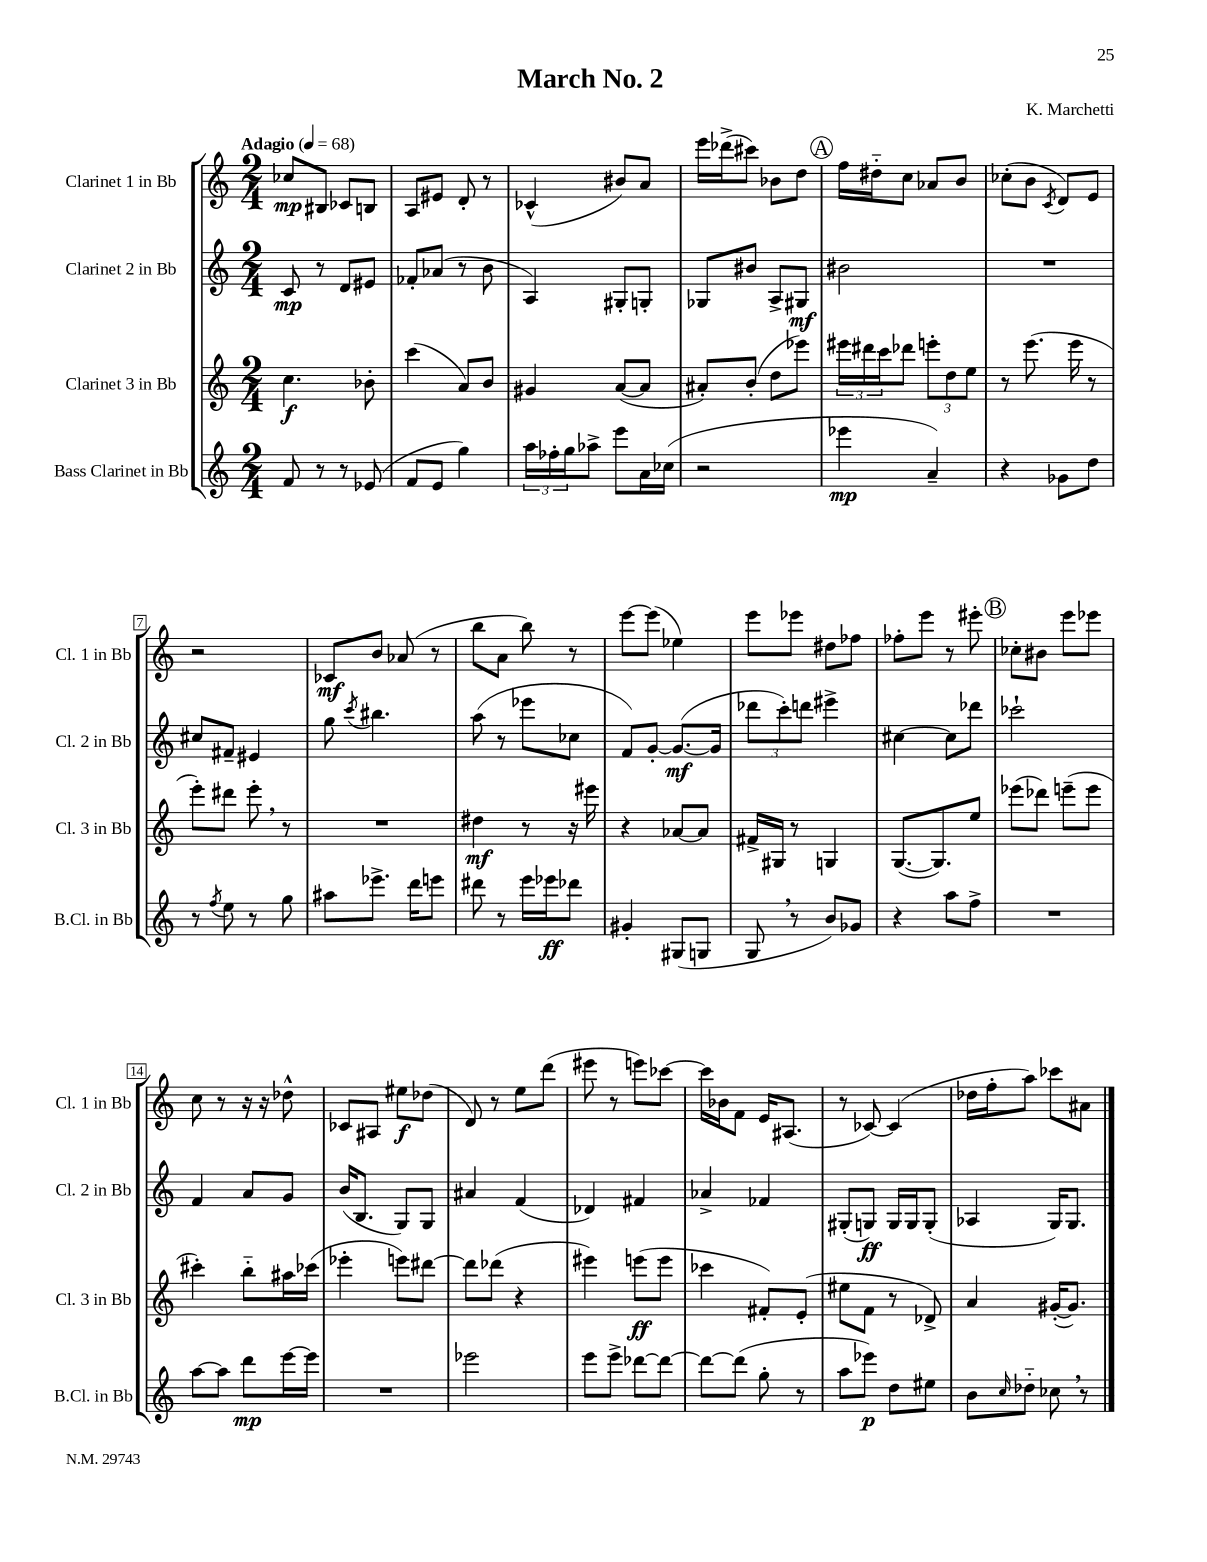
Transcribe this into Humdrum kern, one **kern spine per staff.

**kern	**kern	**kern	**kern
*staff4	*staff3	*staff2	*staff1
*clefG2	*clefG2	*clefG2	*clefG2
*k[]	*k[]	*k[]	*k[]
*M2/4	*M2/4	*M2/4	*M2/4
*MM68	*MM68	*MM68	*MM68
8f/	4.cc\	8c/	8cc-/L
8r	.	8r	8B#/J
8r	.	8d/L	8c-/L
(8e-/	8b-'\	8e#/J	8B/J
=	=	=	=
8f/L	(4ccc\	8f-'/L	8A/L
8e/J	.	(8a-/J	8e#/J
4gg\)	8a/L)	8r	8d'/
.	8b/J	8b\	8r
=	=	=	=
24aa\LL	4g#/	4A/)	(4c-^^/
24ff-'\	.	.	.
24gg\J	.	.	.
8aa-^\J	.	.	.
8eee\L	([8a/L	8G#'/L	8b#/L)
16a\L	8a/]J	8G'/J	8a/J
(16cc-\JJ	.	.	.
=	=	=	=
2r	8a#'/L)	8G-/L	16eee\LL
.	.	.	(16ddd-^\J
.	(8b'/J	8b#/J	8ccc#\J)
.	8dd\L	8A^/L	8b-\L
.	8eee-\J)	8G#/J	8dd\J
=	=	=	=
4eee-\	24eee#\LL	2b#\	16ff\LL
.	24ddd#\	.	.
.	.	.	16dd#'~\J
.	24ccc\J	.	.
.	8ddd-\J	.	8cc\J
4a~/)	12eee'\L	.	8a-/L
.	12dd\	.	.
.	.	.	8b/J
.	12ee\J	.	.
=	=	=	=
4r	8r	2r	(8cc-'\L
.	(8.eee\	.	8b\J
.	.	.	8qc/
8g-\L	.	.	8d/L)
.	16eee\	.	.
8dd\J	8r	.	8e/J
=	=	=	=
8r	8eee'\L)	8cc#/L	2r
8qff/	.	.	.
8ee\	8ddd#\J	8f#~/J	.
8r	8eee'\	4e#/	.
8gg\	8r	.	.
=	=	=	=
8aa#\L	2r	8gg\	8c-/L
.	.	8qccc/	.
8.eee-^\J	.	4.bb#\	8b/J
.	.	.	(8a-/
16ddd\LK	.	.	.
8eee\J	.	.	8r
=	=	=	=
8ddd#\	4dd#\	(8aa\	8bb\L
8r	.	8r	8a\J
16eee\LL	8r	8eee-\L	8bb\)
16eee-\J	.	.	.
8ddd-\J	16r	8cc-\J	8r
.	16eee#\	.	.
=	=	=	=
4g#'/	4r	8f/L)	[8eee\L
.	.	[8g'/J	(8eee\]J
(8G#/L	[8a-/L	(8.g/_L	4ee-\)
8G/J	8a-/]J	.	.
.	.	16g/]Jk	.
=	=	=	=
8G/	16f#^/LL	12ddd-\L	8eee\L
.	16G#/JJ	.	.
.	.	12ccc'\)	.
8r	8r	.	8eee-\J
.	.	12ddd\J	.
8b/L)	4G/	4eee#^\	8dd#\L
8g-/J	.	.	8ff-\J
=	=	=	=
4r	([8.G/L	[4cc#\	8ff-'\L
.	.	.	8eee\J
.	8.G/])	.	.
8aa\L	.	8cc#\]L	8r
8ff^\J	8ee/J	8ddd-\J	8eee#'\
=	=	=	=
2r	(8eee-\L	2ccc-`\	8cc-'\L
.	8ddd-\J)	.	8b#\J
.	(8eee~\L	.	8eee\L
.	8eee\J	.	8eee-\J
=	=	=	=
[8aa\L	4ccc#'\)	4f/	8cc\
8aa\]J	.	.	8r
8ddd\L	8bb'~\L	8a/L	16r
.	.	.	16r
[16eee\L	16aa#\L	8g/J	8dd-^^\
16eee\]JJ	(16ccc-\JJ	.	.
=	=	=	=
2r	4eee-'\	(16b/LK	8c-/L
.	.	8.B/J	.
.	.	.	8A#/J
.	8eee\L)	8G/L)	8ee#\L
.	[8ddd#\J	8G/J	(8dd-\J
=	=	=	=
2eee-\	8ddd#\]L	4a#/	8d/)
.	(8ddd-\J	.	8r
.	4r	(4f/	8ee\L
.	.	.	(8ddd\J
=	=	=	=
8eee\L	4eee#\)	4d-/)	8eee#\
8eee^\J	.	.	8r
[8ddd-\L	(8eee\L	4f#/	8eee\L)
8ddd-\_J	8eee\J	.	[8ccc-\J
=	=	=	=
8ddd-\_L	4ccc-\	4a-^/	16ccc-\]LL
.	.	.	16b-\J
(8ddd-\]J	.	.	8f\J
8gg'\	8f#'/L)	4f-/	16e/LK
.	.	.	(8.A#/J
8r	(8e'/J	.	.
=	=	=	=
8aa\L	8ee#\L	(8G#'/L	8r
8eee-\J)	8f\J	8G/J)	[8c-/)
8dd\L	8r	16G/LL	(4c-/]
.	.	16G/J	.
8ee#\J	8d-^/)	(8G'/J	.
=	=	=	=
8b\L	4a/	4A-/	16dd-\LL
.	.	.	16ff'\J
16qqcc/	.	.	.
8dd-'~\J	.	.	8aa\J)
8cc-\	([16g#'/LK	16G/LK)	8ccc-\L
.	8.g#/]J)	8.G/J	.
8r	.	.	8a#\J
==	==	==	==
*-	*-	*-	*-
